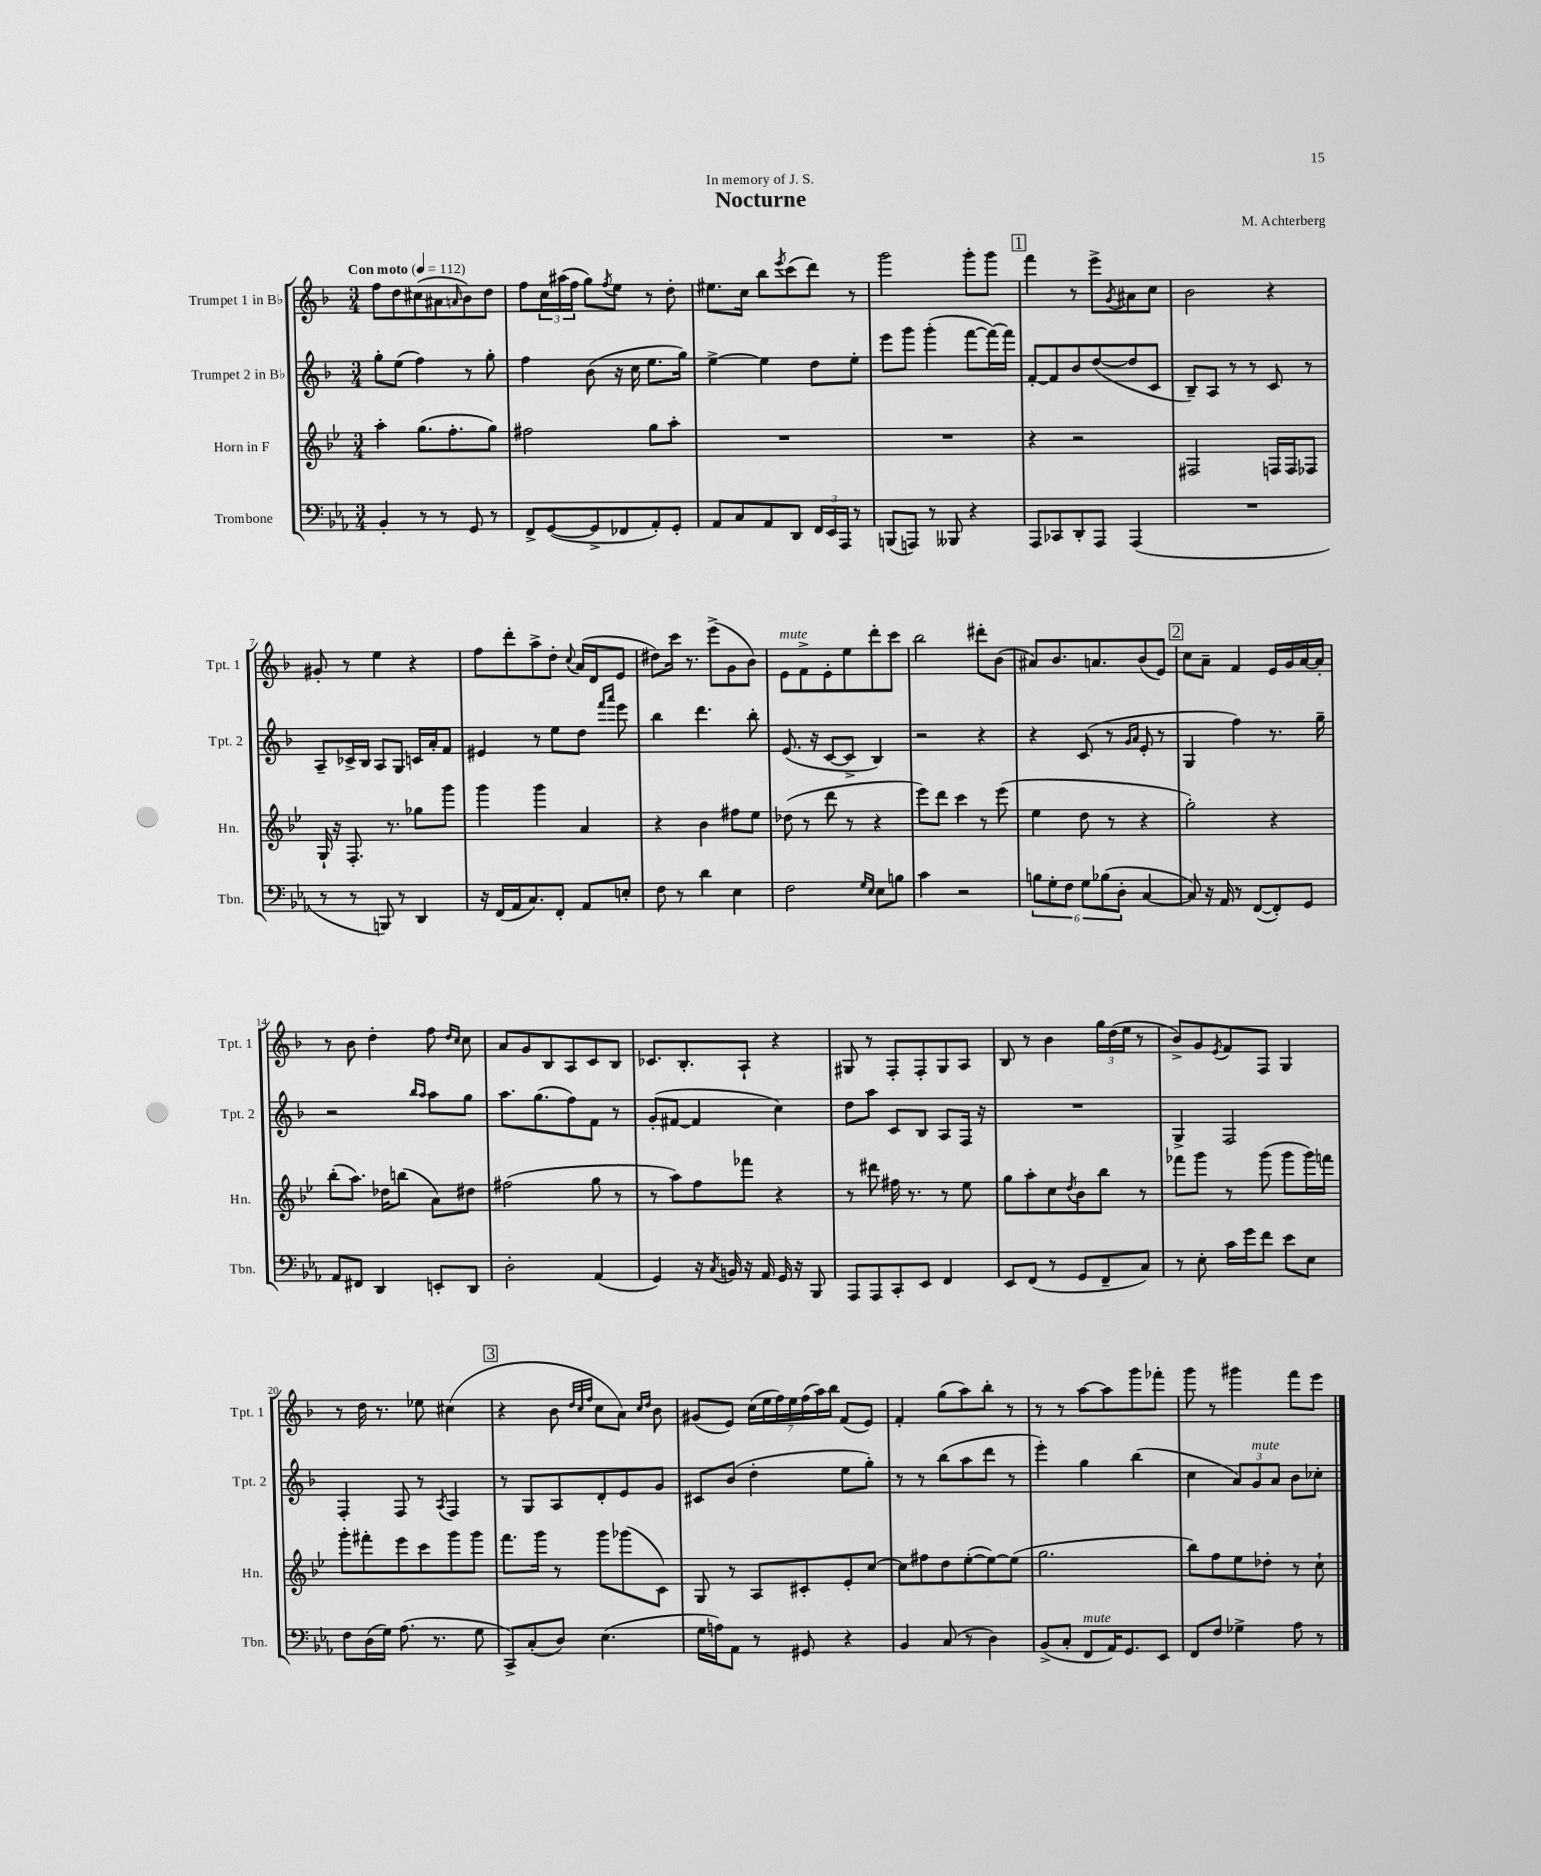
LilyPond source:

\header { title = "Nocturne" composer = "M. Achterberg" dedication = "In memory of J. S." }
<<
\new StaffGroup <<
\new Staff = "s0" \with { instrumentName = "Trumpet 1 in Bb" shortInstrumentName = "Tpt. 1" } {
    \clef treble \key f \major \numericTimeSignature \time 3/4 \tempo "Con moto" 4 = 112
    f''8 d''8 cis''8( ais'8 \grace { a'16 } bes'8) d''8 |
    f''8 \tuplet 3/2 { c''16 ais''16( f''16 } g''8) \acciaccatura { f''8 } e''8 r8 d''8-. |
    eis''8. c''16 bes''8 \acciaccatura { e'''8 } c'''8( d'''8) r8 |
    g'''2 g'''8-. g'''8 |
    \mark \markup { \box "1" } f'''4 r8 e'''8-> \acciaccatura { g'8 } ais'8 c''8 |
    bes'2 r4 |
    gis'8-. r8 e''4 r4 |
    f''8 d'''8-. a''8-> d''8-. \appoggiatura { c''8 } a'16( d'16 e'8 |
    dis''8) c'''16 r8. e'''8->( g'8 bes'8) |
    e'8^\markup { \italic "mute" } f'8-> e'8-. e''8 d'''8-. c'''8 |
    bes''2 dis'''8-. bes'8( |
    ais'8) bes'8. a'8. bes'8( e'8) |
    \mark \markup { \box "2" } c''8 a'8-- f'4 e'16 g'16 a'16~ a'16-. |
    r8 bes'8 d''4-. f''8 \grace { d''16 c''16 } c''8 |
    a'8 g'8 bes8 a8 c'8 bes8 |
    ces'8. bes8.-. a8-! r4 |
    gis8 r8 f8-. f8-. gis8 a8 |
    bes8 r8 bes'4 \tuplet 3/2 { g''16 d''16( e''16 } r8 |
    bes'8->) g'8 \acciaccatura { e'8 } f'8 f8 g4 |
    r8 d''16 r8. ees''8 cis''4( |
    \mark \markup { \box "3" } r4 bes'8 \grace { d''32 c''32 f''32 } c''8 a'8) \grace { c''16 d''16 } bes'8 |
    gis'8( e'8) \tuplet 7/4 { c''16( e''16 f''16) e''16 f''16( a''16) bes''16 } f'8( e'8) |
    f'4-. g''8( a''8) bes''8-. r8 |
    r8 r8 a''8~ a''8 g'''8 fes'''8-. |
    g'''8 r8 gis'''4 f'''8 e'''8 \bar "|." |
}
\new Staff = "s1" \with { instrumentName = "Trumpet 2 in Bb" shortInstrumentName = "Tpt. 2" } {
    \clef treble \key f \major \numericTimeSignature \time 3/4
    g''8-. e''8( f''4) r8 g''8-. |
    f''4 bes'8( r16 c''16 e''8. g''16) |
    e''4~-> e''4 d''8 e''8-. |
    e'''8 g'''8 g'''4-.( f'''8~ f'''16~) f'''16 |
    \mark \markup { \box "1" } f'8~-. f'8 bes'8 d''8~( d''8 c'8 |
    bes8--) a8 r8 r8 c'8 r8 |
    a8-- ces'16-> bes16 a8 g8 c'16 a'16-. f'8 |
    eis'4 r8 e''8 d''8 \grace { f'''16 a'''16 } e'''8 |
    bes''4 d'''4. bes''8-. |
    e'8.( r16 c'8~ c'8-> bes4) |
    r2 r4 |
    r4 c'8( r8 \grace { g'16 a'16 } e'8-. r8 |
    \mark \markup { \box "2" } g4 f''4) r8. g''16-- |
    r2 \grace { bes''16 a''16 } a''8 g''8 |
    a''8. g''8.( f''8) f'8 r8 |
    g'8-.( fis'8~ fis'4 c''4) |
    d''8 a''8 c'8 bes8 a8 f16 r16 |
    R2. |
    g4-> f2 |
    f4-. f8 r8 \acciaccatura { a8 } f4 |
    \mark \markup { \box "3" } r8 g8 a8 d'8-. e'8 g'8 |
    cis'8 bes'8( d''4-. e''8 g''8-.) |
    r8 r8 bes''8( a''8 d'''8 r8 |
    e'''4-.) g''4 bes''4( |
    c''4 \tuplet 3/2 { a'8) g'8^\markup { \italic "mute" } a'8 } bes'8 ces''8-. \bar "|." |
}
\new Staff = "s2" \with { instrumentName = "Horn in F" shortInstrumentName = "Hn." } {
    \clef treble \key bes \major \numericTimeSignature \time 3/4
    a''4-. g''8.( f''8.-. g''8) |
    fis''2 g''8 a''8-. |
    R2. |
    R2. |
    \mark \markup { \box "1" } r4 r2 |
    fis2 f16 f16 fes8 |
    g16-! r16 f8.-. r8. ges''8 g'''8 |
    g'''4 g'''4 a'4 |
    r4 bes'4 fis''8 ees''8 |
    des''8( r8 d'''8 r8 r4 |
    ees'''8) d'''8 c'''4 r8 ees'''8( |
    ees''4 d''8 r8 r4 |
    \mark \markup { \box "2" } g''2-.) r4 |
    bes''8-.( a''8.) des''16 b''8( a'8) dis''8 |
    fis''2( g''8 r8 |
    r8 a''8) f''8 fes'''8 r4 |
    r8 dis'''8 fis''16 r8. r8 ees''8 |
    g''8 a''8-. c''8 \acciaccatura { d''8 } bes'8 bes''8 r8 |
    fes'''8 g'''8 r8 g'''8( g'''8 g'''16) f'''16 |
    g'''8-. fis'''8-. ees'''8 c'''8 g'''8 g'''8 |
    \mark \markup { \box "3" } f'''8. g'''16 r8 g'''8 ges'''8( c'8) |
    g8 r8 a8 cis'8-. ees'8-. c''8~ |
    c''8 fis''8 d''8 ees''8~-.( ees''8~) ees''8( |
    g''2. |
    bes''8) f''8 ees''8 des''8-. r8 c''8-! \bar "|." |
}
\new Staff = "s3" \with { instrumentName = "Trombone" shortInstrumentName = "Tbn." } {
    \clef bass \key ees \major \numericTimeSignature \time 3/4
    bes,4-. r8 r8 g,8 r8 |
    f,8-> g,8~( g,8-> fes,8 aes,8-.) g,8-. |
    aes,8 c8 aes,8 d,8 \tuplet 3/2 { f,16 ees,16 aes,,16 } r8 |
    b,,8( a,,8) r8 beses,,8 r4 |
    \mark \markup { \box "1" } aes,,8 ces,8 d,8-. aes,,8 aes,,4( |
    R2. |
    r8 r8 b,,8) r8 d,4 |
    r16 f,16( aes,16 c8.) f,8-. aes,8 e8-. |
    f8 r8 d'4 ees4 |
    f2 \grace { g16 ees16 } ees8 b8 |
    c'4 r2 |
    \tuplet 6/4 { b8 g8-. f8 g8 bes8( d8-. } c4~ |
    \mark \markup { \box "2" } c8) r16 aes,16 r8 f,8~( f,8-.) g,8 |
    aes,8 fis,8 d,4 e,8-. d,8 |
    d2-. aes,4( |
    g,4) r16 \acciaccatura { c8 } b,16 r16 aes,16 g,16 r16 bes,,8 |
    aes,,8 aes,,8 c,8-. ees,8 f,4 |
    ees,8 f,8( r8 g,8 f,8-- c8) |
    r8 ees8-. c'16 g'16 f'8 ees'8 ees8 |
    f8 d16( g16) aes8.( r8. g8 |
    \mark \markup { \box "3" } c,8->) c8-.( d8) ees4.( |
    g16 a16) aes,8 r8 gis,8 r4 |
    bes,4 c8( r8 d4) |
    bes,8->( c8-. f,8^\markup { \italic "mute" } aes,16) g,8. ees,8 |
    f,8 f8 ges4-> aes8 r8 \bar "|." |
}
>>
>>
